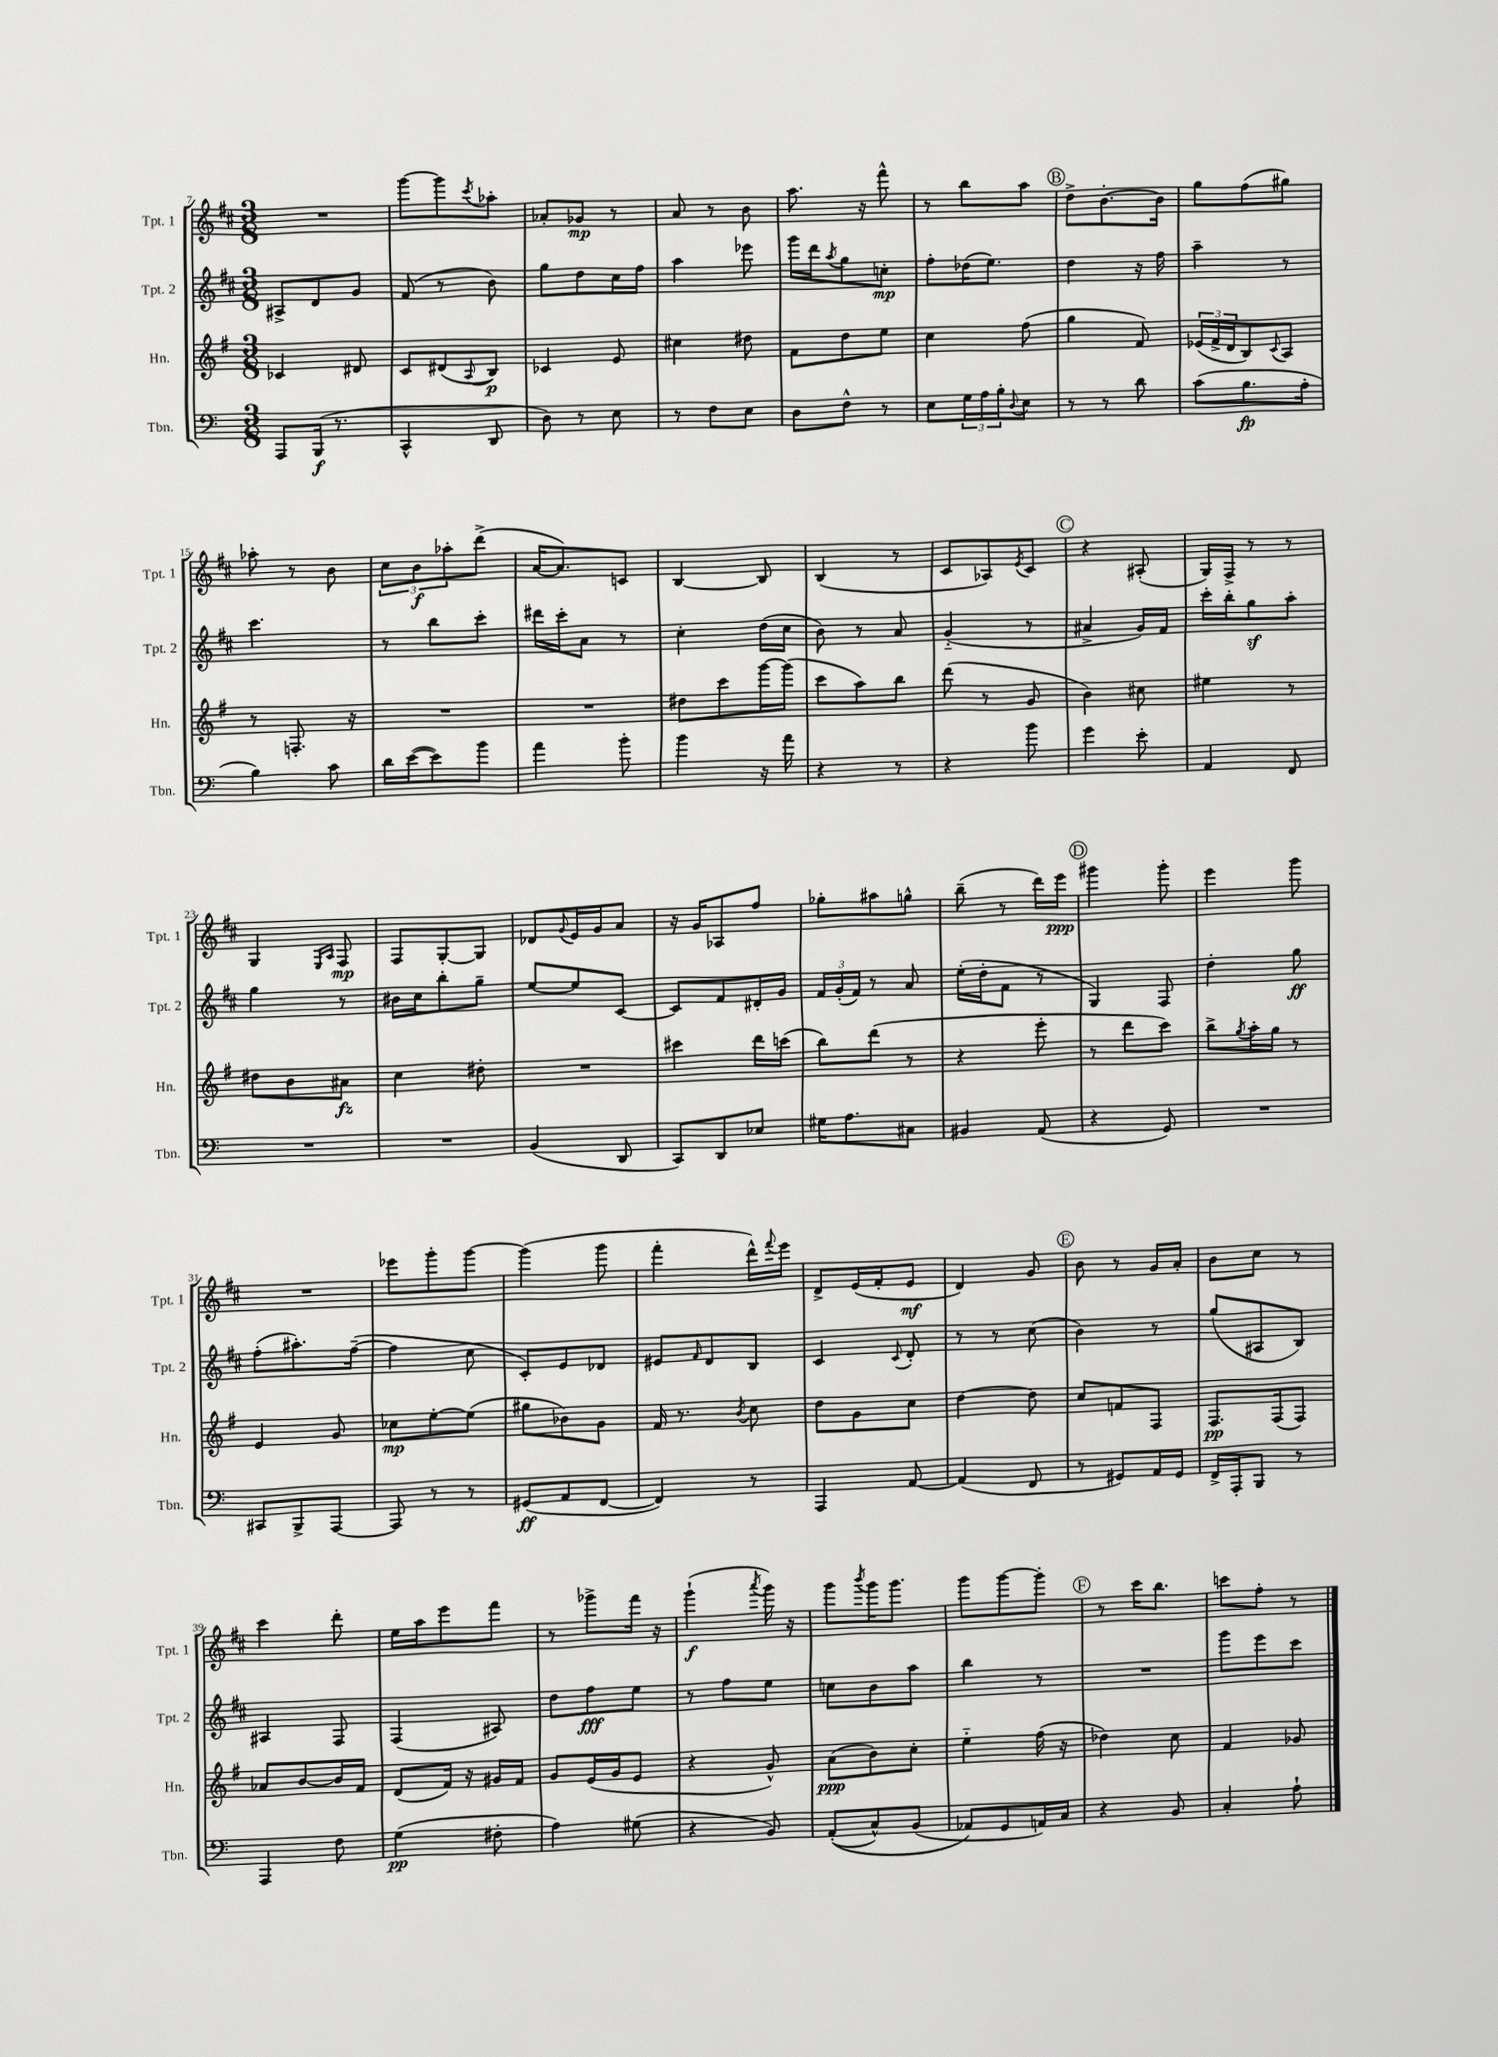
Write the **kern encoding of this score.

**kern	**kern	**kern	**kern
*staff4	*staff3	*staff2	*staff1
*clefF4	*clefG2	*clefG2	*clefG2
*k[]	*k[f#]	*k[f#c#]	*k[f#c#]
*M3/8	*M3/8	*M3/8	*M3/8
8AAA	4c-	8A#^	4.r
(16BBB	.	8d	.
8.r	.	.	.
.	8d#	8g	.
=	=	=	=
4CC^^	8c	(8f#	[8ggg
.	(8d#	8r	8ggg]
.	8qqA	.	8qccc#
8DD	8B)	8b)	8aa-'
=	=	=	=
8D)	4c-	8gg	8a-'
8r	.	8dd	8g-
8E	8e	16cc#	8r
.	.	16ff#	.
=	=	=	=
8r	4cc#	4aa	8a
8F	.	.	8r
8E	8dd#	8eee-	8b
=	=	=	=
8D	8f#	16ggg	8.aa
.	.	16ddd	.
.	.	8qaa	.
8F^^	8dd	8gg	.
.	.	.	16r
8r	8ee	8cc'	8fff#^^
=	=	=	=
8E	4cc	8ff#'	8r
24G	.	(16dd-	8bb
24A	.	.	.
.	.	8.ee)	.
24B'	.	.	.
8qqD	.	.	.
8E	(8ff#	.	8aa
=	=	=	=
8r	4gg	4dd	8dd^
8r	.	.	[8.b'
8d	8f#)	16r	.
.	.	16ff#	16b]
=	=	=	=
(8c	(24e-	4aa~	8gg
.	24f#^	.	.
.	24d	.	.
8.B	8B)	.	(8ff#
.	8qqc	.	.
.	8A	8r	8gg#)
16A'	.	.	.
=	=	=	=
4B)	8r	4.ccc#	8aa-'
.	8.F'	.	8r
8c	.	.	8b
.	16r	.	.
=	=	=	=
16d	4.r	8r	12cc#
([16e	.	.	.
.	.	.	12b
8e])	.	8bb	.
.	.	.	12aa-'
8b	.	8ccc#'	(8ddd^
=	=	=	=
4a	4.r	16ddd#	[16a
.	.	16ccc#'	8.a])
.	.	8a	.
8b'	.	8r	8c
=	=	=	=
4b	8dd#	4cc#'	[4B
.	8ccc	.	.
16r	[16ggg	(16dd	8B]
16a	(16ggg]	16cc#	.
=	=	=	=
4r	8ccc	8b)	(4B
.	8aa)	8r	.
8r	8bb	8a	8r
=	=	=	=
4r	(8ddd	(4g'~	8c#
.	8r	.	8A-)
.	.	.	8qe
8b	8g	8r	8c#
=	=	=	=
4g	4b)	4a#^	4r
8e'	8cc#	16g)	(8A#'
.	.	16f#	.
=	=	=	=
4AA	4ee#	16ccc#'	16G)
.	.	16bb'	16F#^
.	.	8gg	8r
8FF	8r	8aa'	8r
=	=	=	=
4.r	8dd#	4gg	4G
.	8b	.	.
.	.	.	16qqE
.	.	.	16qqA
.	8a#	8r	8F#
=	=	=	=
4.r	4cc	16b#	8F#
.	.	16cc#	.
.	.	8bb'	[8G'
.	8dd#'	8gg~	8G]
=	=	=	=
(4BB	4.r	[8ee	8d-
.	.	.	8qqg
.	.	8ee]	16e
.	.	.	16g
8DD	.	[8c#	8a
=	=	=	=
8CC)	4ccc#	8c#]	16r
.	.	.	16g
8DD	.	8f#	8A-
8E-	16ddd	16d#'	8ff#
.	(16ccc	16g	.
=	=	=	=
16G#	8bb)	24f#	8gg-'
.	.	(24g'	.
8.A	.	.	.
.	.	24f#)	.
.	(8ddd	8r	8aa#
8C#	8r	8a	8gg^^
=	=	=	=
4BB#	4r	(16ee'	(8bb~
.	.	16dd'	.
.	.	8f#	8r
(8AA	8eee'	8r	16ddd)
.	.	.	16eee
=	=	=	=
4r	8r	4G)	4ggg#
.	8ddd	.	.
8GG)	8ccc)	8F#	8ggg#'
=	=	=	=
4.r	8bb^	4dd'	4eee
.	8qgg	.	.
.	16aa'	.	.
.	16gg	.	.
.	8r	8gg	8ggg
=	=	=	=
8CC#	4e	(8ff#'	4.r
8BBB^	.	8.aa#')	.
[8AAA	8g	.	.
.	.	([16ff#~	.
=	=	=	=
8AAA]	8cc-	4ff#]	8eee-
8r	[8ee'	.	8ggg'
8r	(8ee]	8cc#	[8ggg
=	=	=	=
(8GG#	8gg#	8c#')	(4ggg]
8AA	8b-)	8e	.
[8FF	8g	8d-	8ggg
=	=	=	=
4FF])	16f#	8e#	4fff#'
.	8.r	.	.
.	.	16qqf#	.
.	.	8d	.
.	8qb	.	.
8r	8cc	8B	16ddd^^)
.	.	.	8qqfff#
.	.	.	16eee
=	=	=	=
4AAA	8dd	4c#	8d^
.	8g	.	(16e
.	.	.	16f#'
.	.	8qqc#	.
[8AA	8cc	8d'	8e
=	=	=	=
(4AA]	[4dd	8r	4d)
.	.	8r	.
8FF	8dd]	(8cc#	8g
=	=	=	=
8r	8cc	4b)	8b
8GG#)	8f	.	8r
16AA	8F#	8r	16g
16GG#	.	.	16a'
=	=	=	=
16FF^	8.F#	(8gg	8b
16AAA'	.	.	.
8BBB	.	8A#	8cc#
.	(16F#	.	.
8r	8F#)	8B)	8r
=	=	=	=
4AAA	8a-	4A#	4ccc#
.	[8b	.	.
8F	16b]	8F#	8ddd'
.	16f#	.	.
=	=	=	=
(4G	(8d	(4F#	16ee
.	.	.	16aa
.	16f#)	.	8eee
.	16r	.	.
8F#'	16g#	8A#)	8fff#
.	16f#	.	.
=	=	=	=
4A)	8g	8dd	8r
.	(16e	8ff#	8ggg-^
.	16g	.	.
(8G#	8e	8ee	16fff#
.	.	.	16r
=	=	=	=
4r	4r	8r	(4ggg`
.	.	8ff#	.
.	.	.	8qaaa
8BB)	8g^^)	8ee	16ggg)
.	.	.	16r
=	=	=	=
&((8AA'	(8a	8cc	8ggg
.	.	.	8qbbb
8C^^)	8b)	8b	16ggg
.	.	.	8.ggg
(8BB	8cc'	8aa	.
=	=	=	=
8AA-&)	4ee'~	4bb	8ggg
8GG	.	.	[8ggg
16AA)	(16ff#	8r	8ggg']
16C	16r	.	.
=	=	=	=
4r	4dd-)	4.r	8r
.	.	.	16ccc#
.	.	.	8.bb
8BB	8cc	.	.
=	=	=	=
4C'	4f#	8ggg	8ccc
.	.	8eee	8ff#'
8A`	8g-	8ccc#	8r
==	==	==	==
*-	*-	*-	*-
